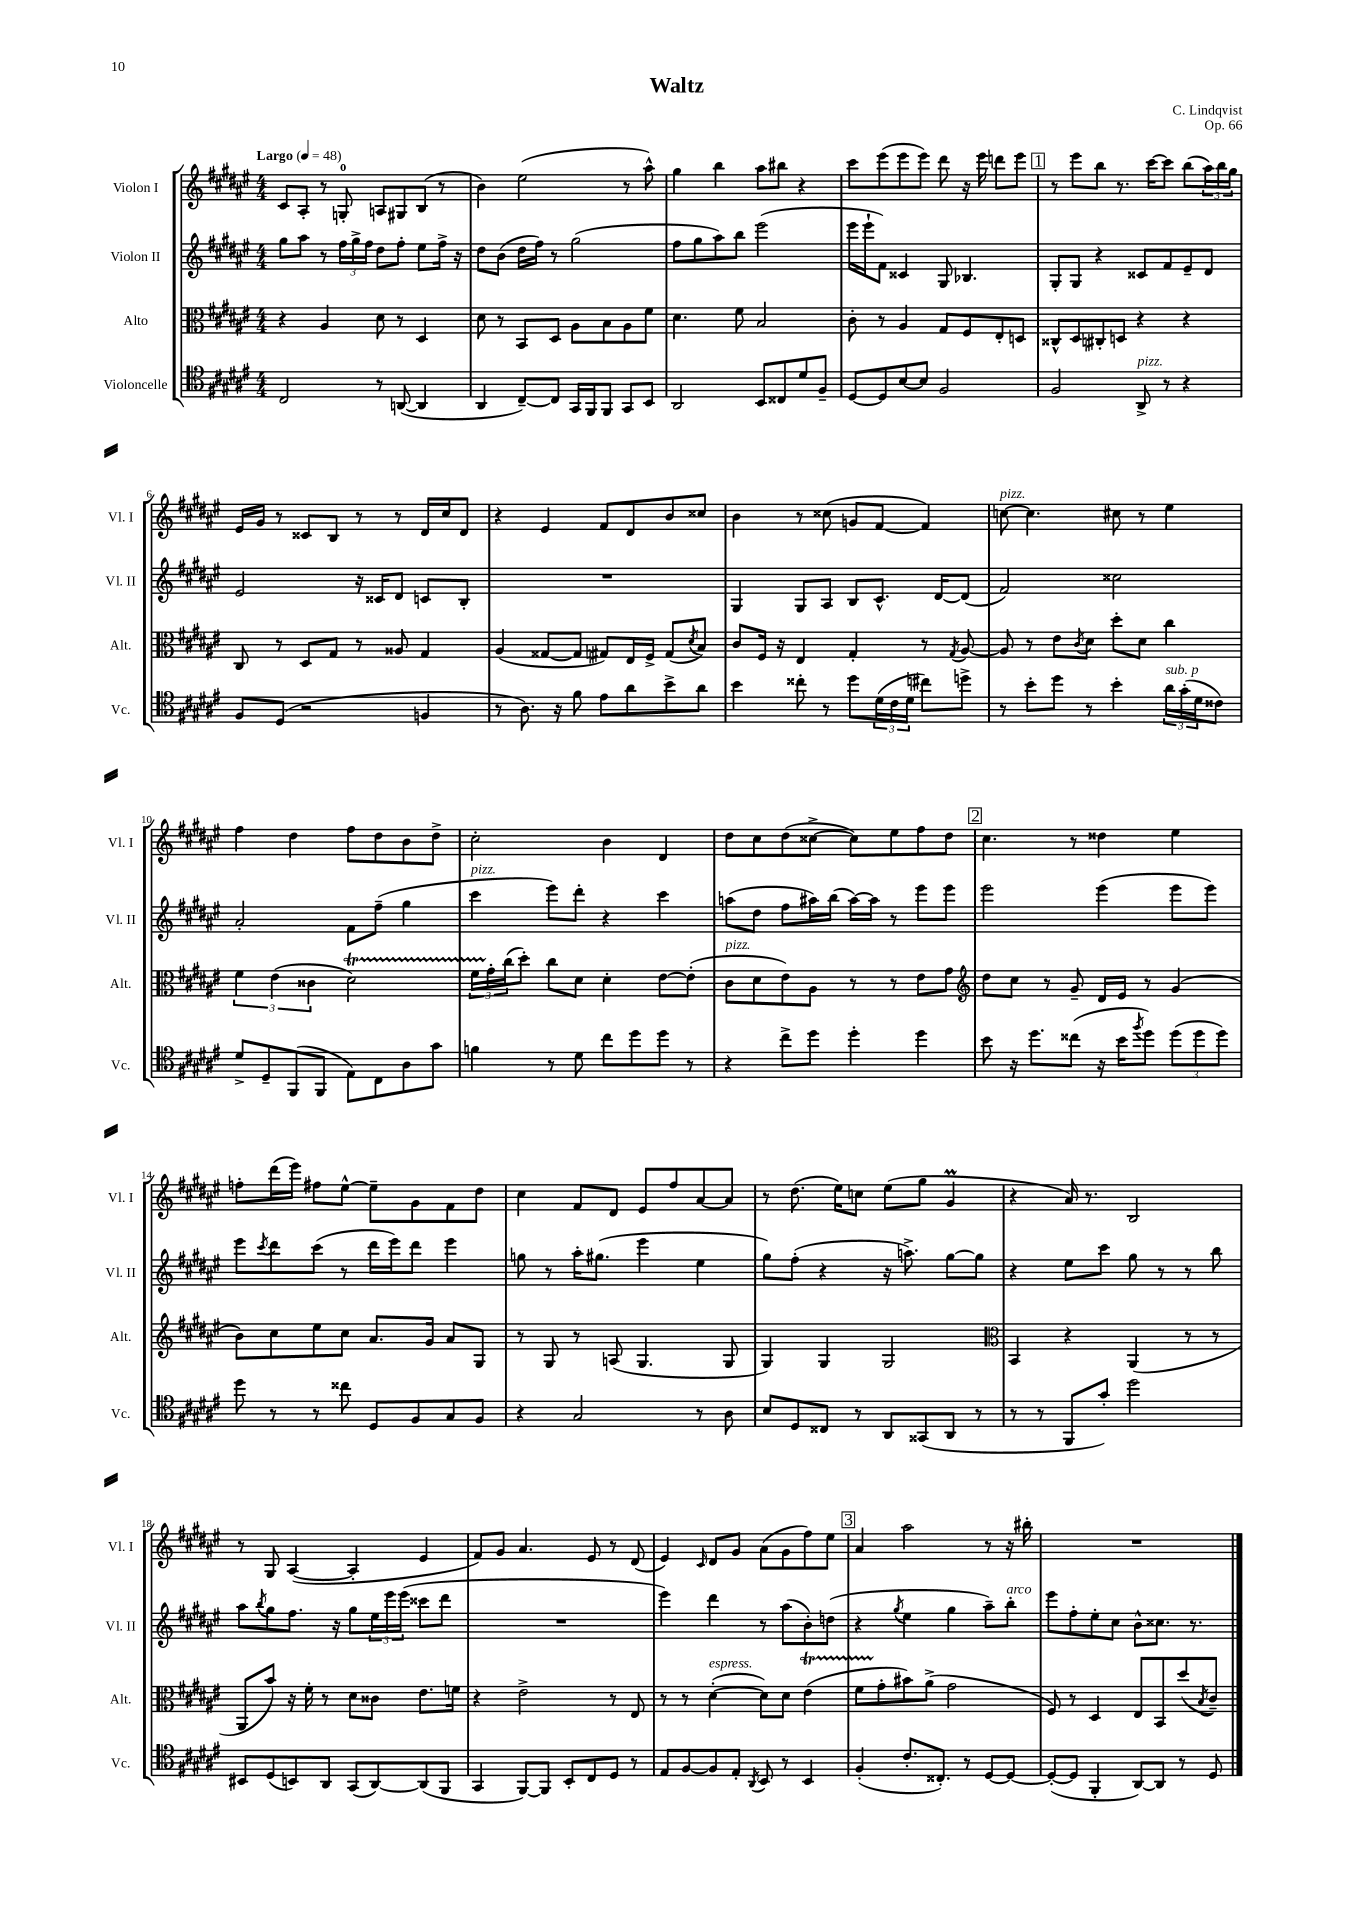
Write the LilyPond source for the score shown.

\header { title = "Waltz" composer = "C. Lindqvist" opus = "Op. 66" }
<<
\new StaffGroup <<
\new Staff = "s0" \with { instrumentName = "Violon I" shortInstrumentName = "Vl. I" } {
    \clef treble \key fis \major \numericTimeSignature \time 4/4 \tempo "Largo" 4 = 48
    cis'8 ais8-. r8 g8-0-. a8 gis8 b8( r8 |
    b'4) eis''2( r8 ais''8-^) |
    gis''4 b''4 ais''8 bis''8 r4 |
    cis'''8 eis'''8( eis'''8 eis'''8) dis'''8 r16 eis'''16 d'''8 eis'''8 |
    \mark \markup { \box "1" } r8 eis'''8 b''8 r8. cis'''16~ cis'''8 b''8( \tuplet 3/2 { ais''16) b''16 gis''16 } |
    eis'16 gis'16 r8 cisis'8 b8 r8 r8 dis'16 cis''16 dis'8 |
    r4 eis'4 fis'8 dis'8 b'8 cisis''8 |
    b'4 r8 cisis''8( g'8 fis'8~ fis'4) |
    c''8~^\markup { \italic "pizz." } c''4. cis''8 r8 eis''4 |
    fis''4 dis''4 fis''8 dis''8 b'8 dis''8-> |
    cis''2-. b'4 dis'4 |
    dis''8 cis''8 dis''8( cisis''8~-> cisis''8) eis''8 fis''8 dis''8 |
    \mark \markup { \box "2" } cis''4. r8 disis''4 eis''4 |
    f''8-. dis'''16( eis'''16) fis''8 eis''8~-^ eis''8-- gis'8 fis'8 dis''8 |
    cis''4 fis'8 dis'8 eis'8 fis''8 ais'8~ ais'8 |
    r8 dis''8.( eis''16) c''8 eis''8( gis''8 gis'4\prall |
    r4 ais'16) r8. b2 |
    r8 gis8 ais4~( ais4-. eis'4 |
    fis'8) gis'8 ais'4. eis'8 r8 dis'8( |
    eis'4) \grace { cis'16 } dis'8 gis'8 ais'8( gis'8 fis''8) eis''8 |
    \mark \markup { \box "3" } ais'4 ais''2 r8 r16 bis''16-. |
    R1 \bar "|." |
}
\new Staff = "s1" \with { instrumentName = "Violon II" shortInstrumentName = "Vl. II" } {
    \clef treble \key fis \major \numericTimeSignature \time 4/4
    gis''8 ais''8 r8 \tuplet 3/2 { fis''16 gis''16-> fis''16 } dis''8 fis''8-. eis''8 fis''16-> r16 |
    dis''8 b'8( dis''16 fis''16) r8 gis''2( |
    fis''8 gis''8 ais''8) b''8 eis'''2( |
    eis'''16 eis'''16-! fis'8) cisis'4 gis8 bes4. |
    \mark \markup { \box "1" } gis8-. gis8 r4 cisis'8 fis'8 eis'8-- dis'8 |
    eis'2 r16 cisis'16 dis'8 c'8 b8-. |
    R1 |
    gis4 gis8 ais8 b8 cis'8.-^ dis'16~ dis'8( |
    fis'2) cisis''2 |
    ais'2-. fis'8 fis''8--( gis''4 |
    cis'''4^\markup { \italic "pizz." } eis'''8) dis'''8-. r4 cis'''4 |
    a''8( dis''8 fis''8 ais''16) b''16( ais''16~) ais''16 r8 eis'''8 eis'''8 |
    \mark \markup { \box "2" } eis'''2 eis'''4( eis'''8 eis'''8) |
    eis'''8 \acciaccatura { cis'''8 } dis'''8 cis'''8( r8 dis'''16 eis'''16) dis'''8 eis'''4 |
    g''8 r8 ais''16-. gis''8.( eis'''4 eis''4 |
    gis''8) fis''8-.( r4 r16 a''8.->) gis''8~ gis''8 |
    r4 eis''8 cis'''8 gis''8 r8 r8 b''8 |
    ais''8 \acciaccatura { b''8 } gis''8 fis''8. r16 gis''8 \tuplet 3/2 { eis''16 eis'''16 eis'''16( } cisis'''8 dis'''8 |
    R1 |
    eis'''4) dis'''4 r8 ais''8( b'8-.) d''8( |
    \mark \markup { \box "3" } r4 \acciaccatura { gis''8 } eis''4 gis''4 ais''8--) b''8-.^\markup { \italic "arco" } |
    eis'''8 fis''8-. eis''8-. cis''8 b'8-^ cisis''8. r8. \bar "|." |
}
\new Staff = "s2" \with { instrumentName = "Alto" shortInstrumentName = "Alt." } {
    \clef alto \key fis \major \numericTimeSignature \time 4/4
    r4 ais4 dis'8 r8 dis4 |
    dis'8 r8 b,8 dis8 ais8 b8 ais8 fis'8 |
    dis'4. fis'8 b2 |
    cis'8-. r8 ais4 gis8 fis8 eis8-. d8 |
    \mark \markup { \box "1" } cisis8-^ dis8 cis8-. d8 r4 r4 |
    cis8 r8 dis8 gis8 r8 aisis8 gis4 |
    ais4( gisis8~ gisis8 gis8) eis16 fis16-> gis8( \acciaccatura { dis'8 } b8) |
    cis'8 fis16 r16 eis4 gis4-. r8 \acciaccatura { gis8 } ais8~ |
    ais8 r8 eis'8 \acciaccatura { cis'8 } dis'8 dis''8-. dis'8 cis''4 |
    \tuplet 3/2 { fis'4 eis'4( cisis'4 } dis'2\startTrillSpan) |
    \tuplet 3/2 { fis'16 gis'16-.\stopTrillSpan cis''16( } dis''8-.) cis''8 dis'8 dis'4-. eis'8~ eis'8-.( |
    cis'8^\markup { \italic "pizz." } dis'8 eis'8) ais8 r8 r8 eis'8 gis'8 |
    \mark \markup { \box "2" } \clef treble dis''8 cis''8 r8 gis'8-- dis'16 eis'16 r8 gis'4( |
    b'8) cis''8 eis''8 cis''8 ais'8. gis'16 ais'8 gis8 |
    r8 gis8 r8 a8( gis4. gis8 |
    gis4) gis4 gis2 |
    \clef alto b,4 r4 ais,4( r8 r8 |
    ais,8 b'8) r16 fis'16-. r8 dis'8 cisis'8 eis'8. f'16 |
    r4 eis'2-> r8 eis8 |
    r8 r8 dis'4~-.^\markup { \italic "espress." }( dis'8) dis'8 eis'4\startTrillSpan( |
    \mark \markup { \box "3" } fis'8 gis'8-.\stopTrillSpan bis'8) ais'8->( gis'2 |
    fis8) r8 dis4 eis8 b,8 dis''8( \acciaccatura { b8 } cis'8--) \bar "|." |
}
\new Staff = "s3" \with { instrumentName = "Violoncelle" shortInstrumentName = "Vc." } {
    \clef tenor \key fis \major \numericTimeSignature \time 4/4
    cis2 r8 a,8~( a,4 |
    ais,4 cis8~--) cis8 gis,16 fis,16 fis,8 gis,8 b,8 |
    ais,2 b,8 cisis8 dis'8 fis8-- |
    dis8~ dis8 b8~ b8 fis2 |
    \mark \markup { \box "1" } fis2 ais,8->^\markup { \italic "pizz." } r8 r4 |
    fis8 dis8( r2 f4 |
    r8 ais8.) r16 fis'8 eis'8 ais'8 b'8-> ais'8 |
    b'4 cisis''8-. r8 dis''8 \tuplet 3/2 { dis'16( cis'16 dis'16 } cis''8) d''8-> |
    r8 b'8-. dis''8 r8 b'4-. \tuplet 3/2 { ais'16^\markup { \italic "sub. p" } gis'16-.( dis'16 } cisis'8) |
    dis'8-> dis8-- fis,8( fis,8 eis8) cis8 ais8 gis'8 |
    f'4 r8 dis'8 cis''8 dis''8 dis''8 r8 |
    r4 cis''8-> dis''8 dis''4-. dis''4 |
    \mark \markup { \box "2" } b'8 r16 dis''8. cisis''8( r16 b'16 \acciaccatura { fis''8 } dis''8) \tuplet 3/2 { dis''8( dis''8 dis''8) } |
    dis''8 r8 r8 cisis''8 dis8 fis8 gis8 fis8 |
    r4 gis2 r8 ais8 |
    b8 dis8 cisis8 r8 ais,8 gisis,8( ais,8 r8 |
    r8 r8 fis,8 gis'8-.) dis''2 |
    bis,8 dis8( b,8) ais,8 gis,8( ais,8~) ais,8( fis,8 |
    gis,4 fis,8~) fis,8 b,8-. cis8 dis8 r8 |
    eis8 fis8~ fis8 eis8-. \acciaccatura { ais,8 } b,8 r8 b,4 |
    \mark \markup { \box "3" } fis4-.( cis'8.-. cisis8.-.) r8 dis8~ dis8~ |
    dis8~-.( dis8 fis,4-. ais,8~) ais,8 r8 dis8 \bar "|." |
}
>>
>>
